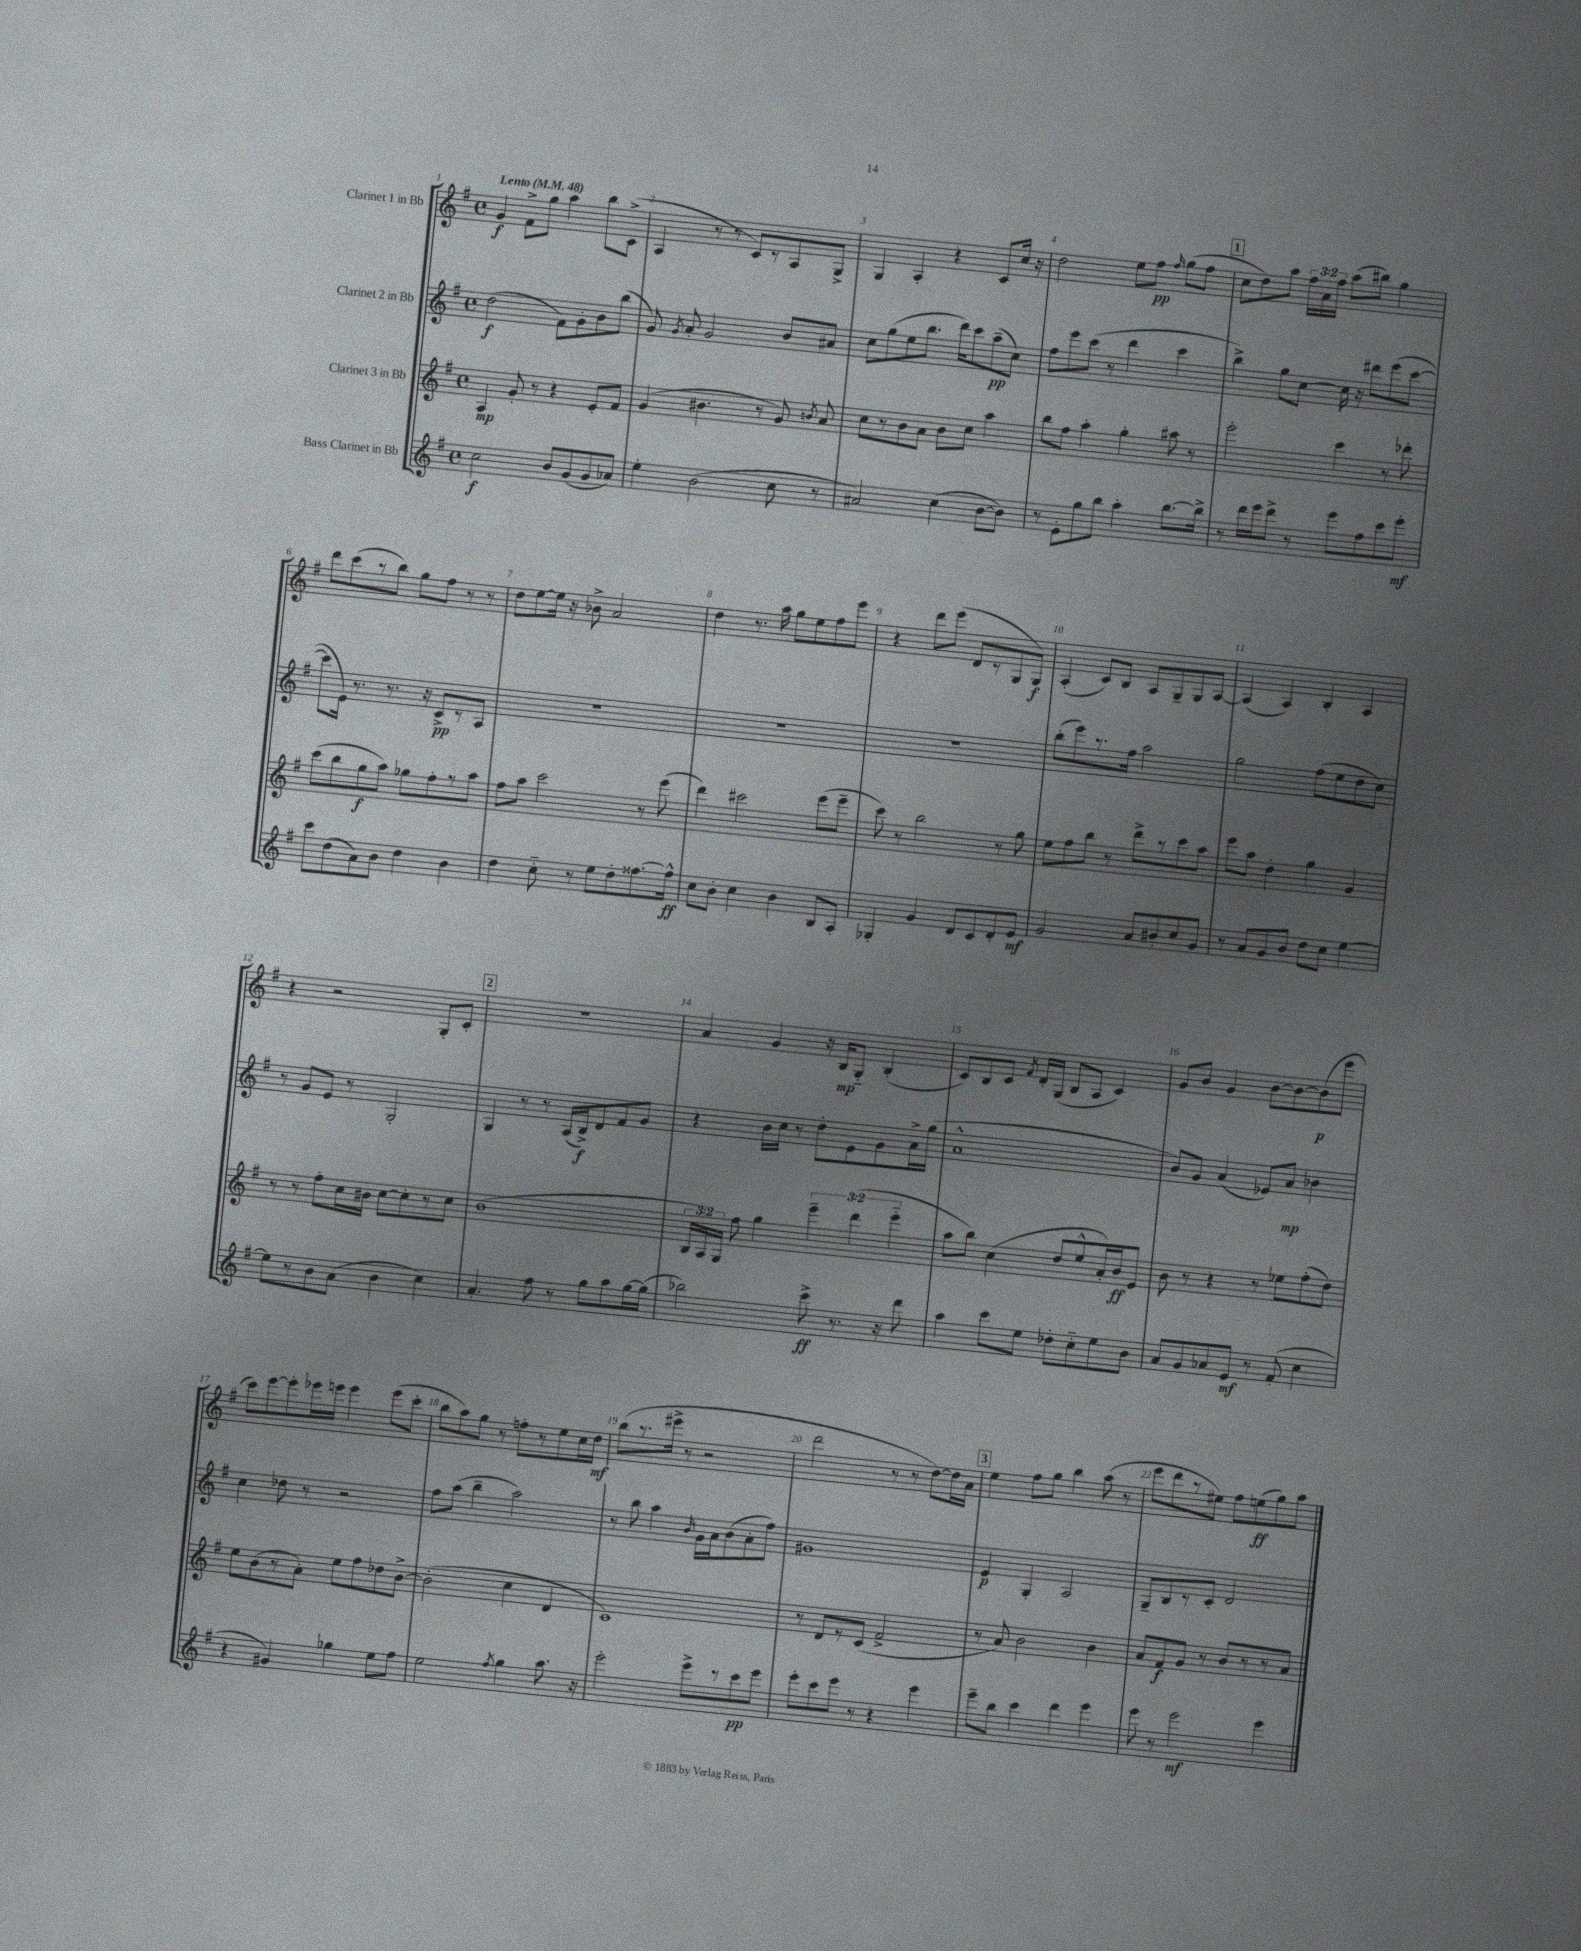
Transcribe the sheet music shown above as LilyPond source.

<<
\new StaffGroup <<
\new Staff = "s0" \with { instrumentName = "Clarinet 1 in Bb" } {
    \clef treble \key g \major \defaultTimeSignature \time 4/4 \override Staff.TupletNumber.text = #tuplet-number::calc-fraction-text \tempo "Lento" 4 = 48
    \autoBeamOff g'4\f fis'8[-> g''8] a''4 b''8[ c'8]->( |
    a4 r8 r8 c'8[) r8 a8 g8]-> |
    g4 a4-. r4 c'8[ c''16] r16 |
    d''2 e''8[ fis''8]\pp \grace { fis''16 } g''8[( fis''8] |
    \mark \markup { \box "1" } c''8[ d''8) a''8] \tuplet 3/2 { fis''16[ a'16 fis''16] } a''8[( bis''8]) g''4 |
    d'''8[ c'''8( r8 b''8]) g''8[ fis''8] r8 r8 |
    d''8[ e''8~ e''16] r16 bes'8-> a'2 |
    d''4 r8. a''16 g''8[ e''8 fis''8 e'''8] |
    r4 d'''8[ e'''8]( d'8[ r8 g8 g8]\f) |
    a4-.( c'8[) b8] a8[ g8-- g8 a8]~ |
    a4( a4) b4-. a4 |
    r4 r2 g8[-. c'8]-. |
    \mark \markup { \box "2" } r1 |
    a'4 g'4 r16 b16[\mp g8]-_ b4-.( |
    c'8[) b8 c'8] \acciaccatura { fis'8 } d'16[-. g16]( b8[ a8] c'4) |
    g'8[ b'8] g'4 b'8[~ b'8~ b'8\p( e'''8] |
    c'''8[) e'''8~ e'''8-. ees'''16 e'''16] e'''4 e'''8[( c'''8]-. |
    b''8[ a''8) g''8] r8 f''8[-. r8 e''8 c''16 d''16]\mf |
    b''8[( r8. eis'''16]-> r8 r2 |
    d'''2 r8 r8 d''8[~) d''16 a'16] |
    \mark \markup { \box "3" } e''4 fis''8[ g''8] b''4 a''8( r8 |
    e'''8[ d'''8 r8 eis''8]) fis''8[ e''8\ff( g''8) a''8] \bar "|." |
}
\new Staff = "s1" \with { instrumentName = "Clarinet 2 in Bb" } {
    \clef treble \key g \major \defaultTimeSignature \time 4/4
    \autoBeamOff d''2\f( fis'8[) g'8-. b'8 b''8]( |
    g'8) \acciaccatura { g'8 } a'8-. g'2 b'8[ ais'8] |
    c''8[ g''8( e''8 b''8.] d'''16[) c'''8 a''8--\pp( c''8]) |
    fis''8[ e'''8 c'''8]( r8 d'''4 c'''4 |
    \mark \markup { \box "1" } b''4->) g''8[ c''8]~ c''16 r16 dis'''8[ e'''8( c'''8]~ |
    c'''8[ e'16]) r8. r8. r16 c'8[->\pp r8 a8] |
    R1 |
    R1 |
    R1 |
    b''8[-.( e'''8) r8. fis''16] a''2 |
    g''2 fis''8[( e''8 d''8 c''8]) |
    r8 g'8[ e'8] r8 g2-. |
    \mark \markup { \box "2" } g4 r8 r8 a16[( b16->\f) d'8 fis'8 g'8] |
    r4 b'16[ c''16] r8 d''8[-. e'8 g'8 a'16-> g''16]( |
    a'1-^ |
    b'8[) g'8] a'4( ees'8[) a'8]\mp bes'4 |
    c''4 des''8 r8 r2 |
    fis''8[ a''8]( b''4-- a''2) |
    r8 b''8 a''4 \grace { b'16 } g'16[ a'16 b'8( a'8-. fis''8]) |
    gis'1 |
    \mark \markup { \box "3" } e'4\p g4-. a2 |
    g8[-- b8 r8 c'8]-. d'2 \bar "|." |
}
\new Staff = "s2" \with { instrumentName = "Clarinet 3 in Bb" } {
    \clef treble \key g \major \defaultTimeSignature \time 4/4 \override Staff.TupletNumber.text = #tuplet-number::calc-fraction-text
    \autoBeamOff a4\mp g'8-. r8 r4 e'8[-. fis'8] |
    g'4( bis'4. r8 g'8) \acciaccatura { b'8 } a'8 |
    c''8[ r8 b'8 a'8] b'8[ c''8] a''4 |
    b''8[ fis''8] a''4-. g''4-. ais''8 r8 |
    \mark \markup { \box "1" } e'''2-. c'''4 r8 des'''8-. |
    c'''8[( b''8 g''8\f a''8]) ges''8[ fis''8-. r8 a''8] |
    fis''8[ a''8] c'''2 r8 e'''8( |
    d'''4) cis'''2 e'''8[( e'''8]-- |
    c'''8) r8 b''2 r8 g''8 |
    e''8[ fis''8 b''8] r8 d'''8[-> r8 c'''8 a''8] |
    e'''8[ a''8] d''4-. g''4 g'4 |
    r8 r8 fis''8[-. c''16 bis'16] c''8[~ c''8-. r8 c''8] |
    \mark \markup { \box "2" } b'1( |
    \tuplet 3/2 { b16[ a16) g16] } fis''8 g''4 \tuplet 3/2 { e'''4-- d'''4( e'''4-_ } |
    a''8[ b''8]) c''4( d''8[ e''8-^ a'16-.) b'16\ff e'8] |
    b'8 r8 r4 r8 ees''8[ fis''8-.( d''8]) |
    e''8[ b'8( r8 a'8]-.) e''8[ fis''8 des''8 b'8]~-> |
    b'2-.( c''4 d'4 |
    c'1) |
    r8 d'8[ r8 c'8]( fis'2-> |
    \mark \markup { \box "3" } r8 a'8) b'2 b'4 |
    a'8[ fis'8\f g'8] r8 b'8[ r8 r8 a'8] \bar "|." |
}
\new Staff = "s3" \with { instrumentName = "Bass Clarinet in Bb" } {
    \clef treble \key g \major \defaultTimeSignature \time 4/4
    \autoBeamOff c''2\f b'8[ g'8( g'8 aes'8]) |
    e''4-. b'2( c''8 r8 |
    ais'2) c''4( b'8[~ b'8]) |
    r8 e'8[-. g''8 b''8] a''4-. b''8.[~ b''16]-> |
    \mark \markup { \box "1" } r8 d'''16[ e'''16 d'''8]-> r8 e'''8[ fis''8 c'''8 e'''8]-.\mf |
    c'''8[ d''8( a'8) b'8] d''4 b'4 |
    d''4 c''8-_ r8 e''8[ d''8-. fisis''8.~ fisis''16]-^\ff |
    c''8[ b'8]-. c''4 b'4 b8[ a8]-. |
    ges4-. g'4 d'8[ c'8 d'8-. e'8]\mf |
    g'2 a'8[ bis'8-. c''8 g'8] |
    r8 a'8[ g'8 b'8] d''8[ c''8] e''4~ |
    e''8[ r8 b'8 a'8]( b'4 c''4) |
    \mark \markup { \box "2" } a'4.-. fis''8 r8 g''8[ a''8 g''16~ g''16]( |
    bes''2) c'''8->\ff r8. r16 d'''8 |
    a''4 c'''8[ e''8] des''8[-. c''8-_ e''8 b'8] |
    a'8[ g'8 aes'8 e'8]\mf r8 fis'8-.( c''4 |
    r4 gis'4) ges''4 e''8[ fis''8] |
    e''2 \acciaccatura { fis''8 } g''4 a''8. r16 |
    e'''2-. e'''8[-> r8 c'''8\pp e'''8] |
    e'''8[-. c'''8 e'''8] r8 r4 e'''4 |
    \mark \markup { \box "3" } e'''8[-- b''8] c'''4 d'''4 e'''4 |
    e'''8 r8 e'''2\mf e'''4 \bar "|." |
}
>>
>>
\layout { \context { \Score \override BarNumber.break-visibility = ##(#f #t #t) barNumberVisibility = #all-bar-numbers-visible } }
